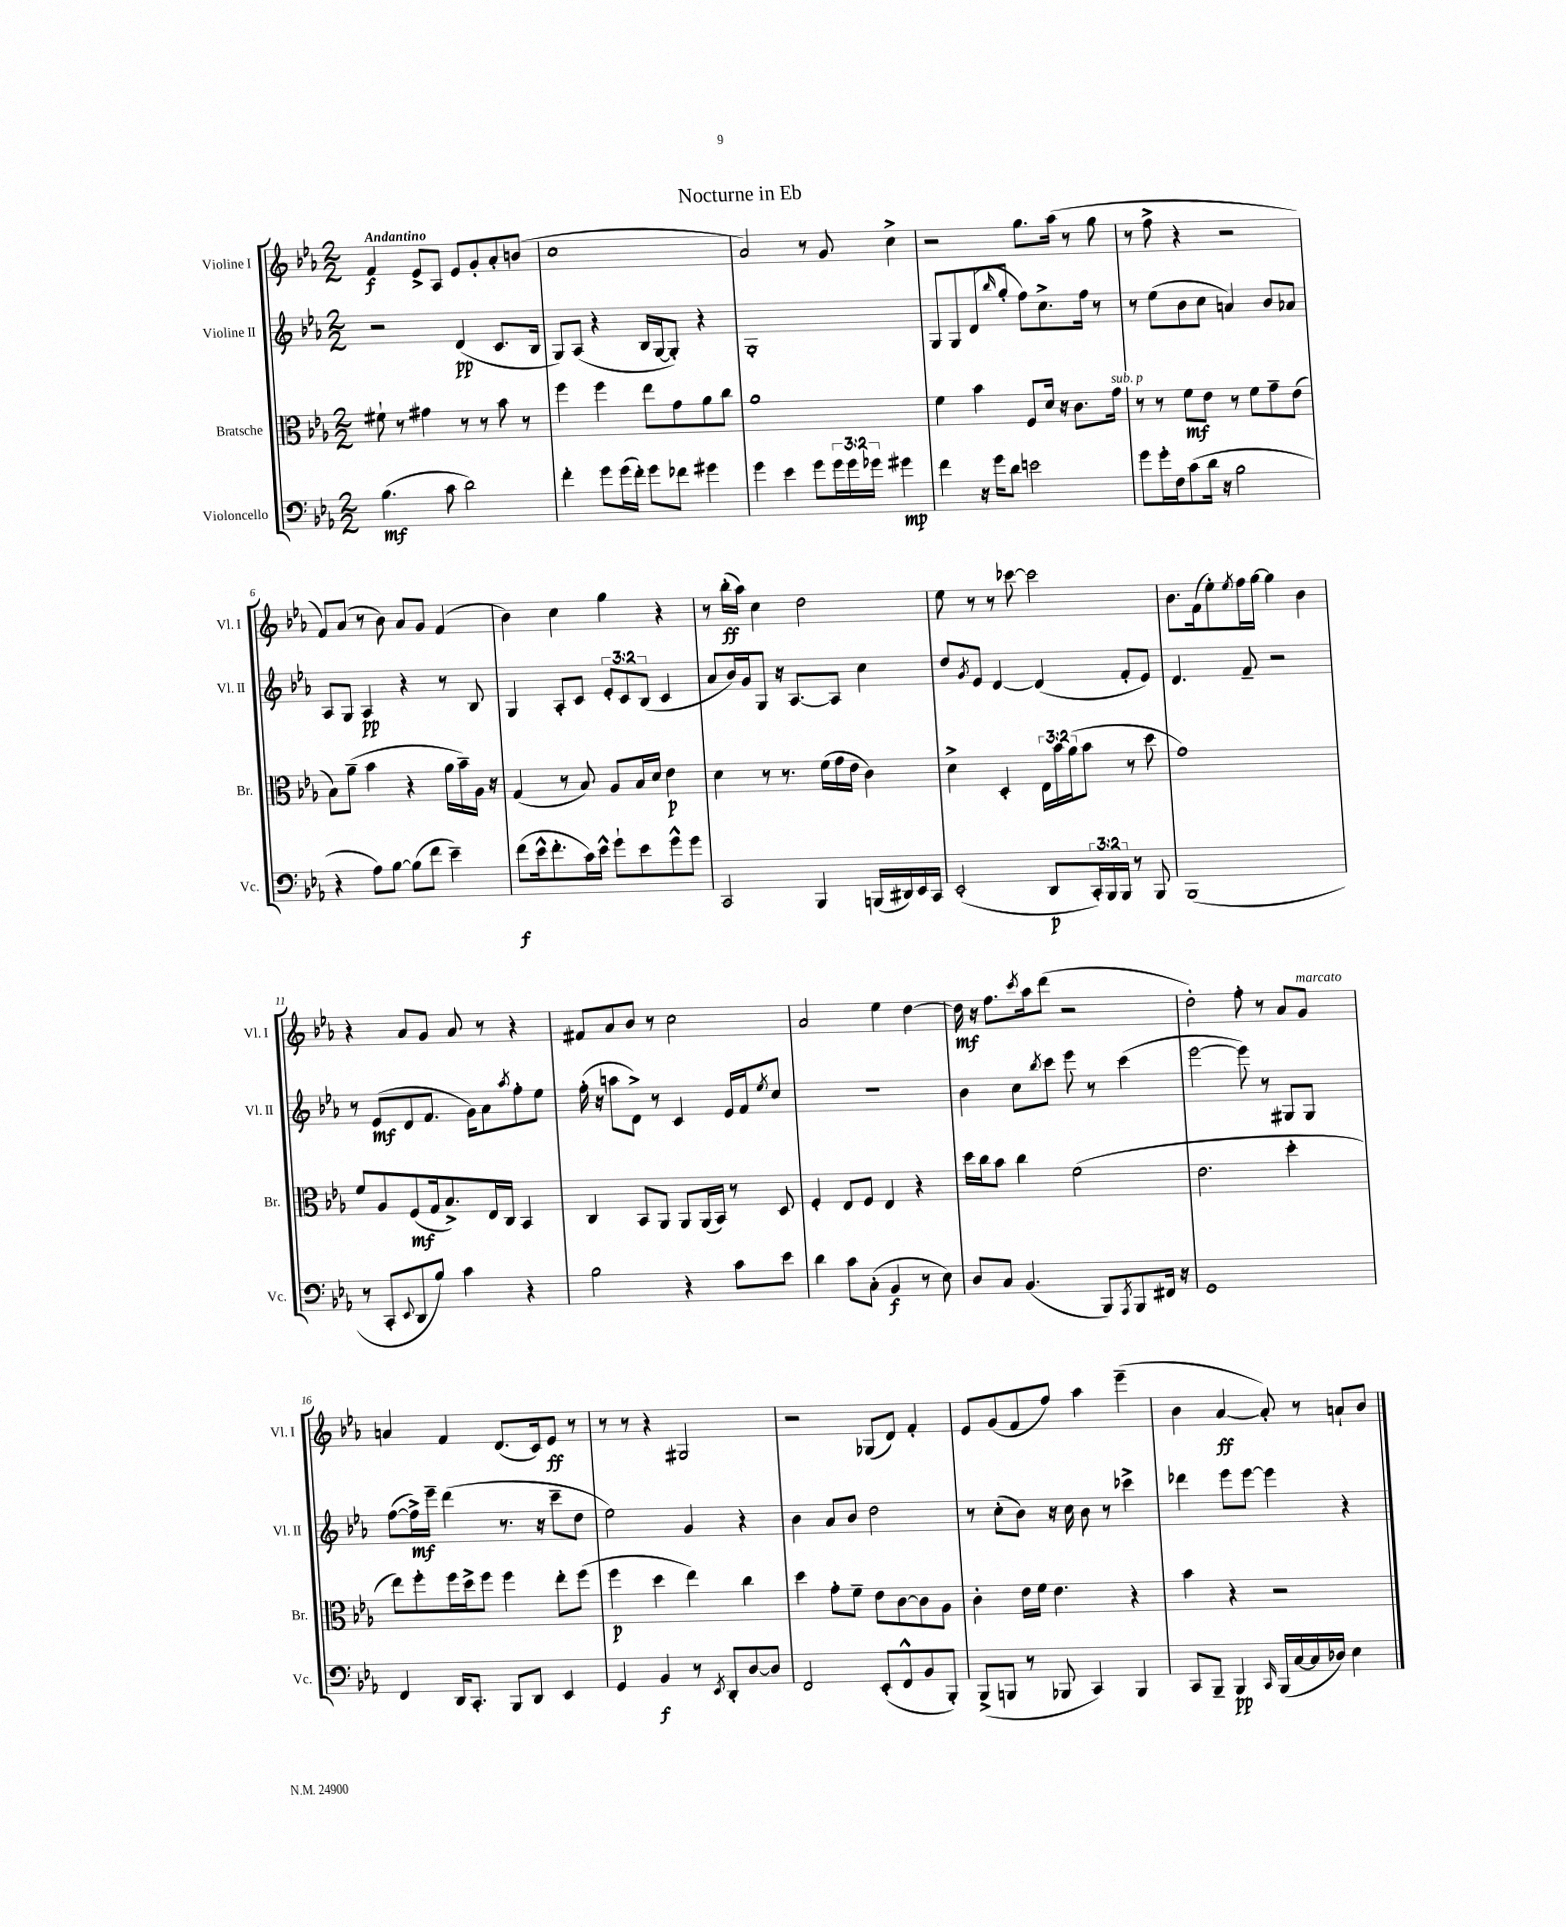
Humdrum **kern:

**kern	**kern	**kern	**kern
*staff4	*staff3	*staff2	*staff1
*clefF4	*clefC3	*clefG2	*clefG2
*k[b-e-a-]	*k[b-e-a-]	*k[b-e-a-]	*k[b-e-a-]
*M2/2	*M2/2	*M2/2	*M2/2
(4.B-	8f#`	2r	4f
.	8r	.	.
.	4g#	.	8e-^
8c	.	.	8A-
2d)	8r	(4d	8e-
.	8r	.	8g'
.	8b-	8.c	8a-'
.	8r	.	(8b
.	.	16B-	.
=	=	=	=
4f'	4ff	8G)	1cc
.	.	(8A-	.
8g	4ff	4r	.
(16g	.	.	.
16f')	.	.	.
8g	8ee-	16B-	.
.	.	[16G	.
8f-	8g	8G'])	.
4g#	8a-	4r	.
.	8cc	.	.
=	=	=	=
4g	1a-	1G'	2a-)
4e-	.	.	.
8g	.	.	8r
24g	.	.	8g
24g	.	.	.
24g-	.	.	.
4g#	.	.	4cc^
=	=	=	=
4f	4f	8G	2r
.	.	8G	.
16r	4b-	(8d	.
16g	.	.	.
.	.	16qqbb-	.
8d	.	8gg'	.
2e	8F	8ff)	8.gg
.	16d	8.cc^	.
.	16r	.	(16aa-
.	8.c	.	8r
.	.	16ff	.
.	.	8r	8gg
.	16g	.	.
=	=	=	=
8g	8r	8r	8r
16g'	8r	(8ee-	8ff^
16F	.	.	.
(8c	8f	8b-	4r
16d	8e-	8cc	.
16r	.	.	.
2B-	8r	4a)	2r
.	8f	.	.
.	8g~	8b-	.
.	(8e-	8a-	.
=	=	=	=
4r	8B-)	8A-	8f)
.	(8a-~	8G	(8a-
8A-)	4b-	4A-	8r
[8B-	.	.	8b-)
(8B-]	4r	4r	8a-
8f	.	.	8g
4e-~)	16a-	8r	(4f
.	16b-~)	.	.
.	16A-	8B-	.
.	16r	.	.
=	=	=	=
(8f	(4G	4G	4b-)
16e-^^	.	.	.
8.f'	.	.	.
.	8r	8A-'	4cc
16c)	8B-)	8c	.
16e-^^	.	.	.
8g`	8A-	12e-'	4gg
.	.	12c	.
8e-	16B-	.	.
.	.	(12B-	.
.	16d	.	.
8g^^	4e-	4c	4r
8g	.	.	.
=	=	=	=
2CC	4d	8a-	8r
.	.	16b-)	(16bb-'
.	.	16g	16aa-)
.	8r	8G	4cc
.	8.r	16r	.
.	.	[8.A-	.
4BBB-	.	.	2dd
.	(16f	.	.
.	16g	8A-]	.
.	16e-	.	.
(16BBB	4c)	4cc	.
16DD#)	.	.	.
16EE-	.	.	.
16CC	.	.	.
=	=	=	=
(2EE-'	4d^	8dd	8ee-
.	.	8qg	.
.	.	8e-	8r
.	4D'	[4d	8r
.	.	.	[8ccc-
8DD	24E-	(4d]	2ccc-]
.	24b-	.	.
.	(24a-	.	.
24CC')	8b-	.	.
24BBB-	.	.	.
24BBB-	.	.	.
8r	8r	8f'	.
8BBB-	8dd	8e-)	.
=	=	=	=
(1BBB-	1g)	4.d	8.b-
.	.	.	(16f
.	.	.	8ee-')
.	.	.	8qee-
.	.	8f~	16ff
.	.	.	[16gg
.	.	2r	4gg]
.	.	.	4b-
=	=	=	=
8r	8f	8r	4r
8CC'	8A-	(8e-	.
8qqEE-	.	.	.
8DD	(8F	8d	8a-
8B-)	16G	8.f	8g
.	8.B-^)	.	.
4c	.	.	8a-
.	.	16g)	.
.	16E-	8a-	8r
.	16C	.	.
.	.	8qaa-	.
4r	4BB-	8ff'	4r
.	.	8ee-	.
=	=	=	=
2B-	4C	(16ff'	8f#
.	.	16r	.
.	.	8aa	8a-
.	8BB-	8d^)	8b-
.	8AA-	8r	8r
4r	8AA-	4c	2cc
.	(16AA-	.	.
.	16BB-)	.	.
8c	8r	16e-	.
.	.	16f	.
.	.	8qee-	.
8e-	8D	8cc	.
=	=	=	=
4d	4F'	1r	2a-
8c	8E-	.	.
(8C'	8F	.	.
4BB-	4E-	.	4ee-
8r	4r	.	[4dd
8E-)	.	.	.
=	=	=	=
8D	16dd	4b-	16dd]
.	16cc	.	16r
8C	8b-	.	8.ff
(4.BB-	4cc	8cc	.
.	.	.	8qccc
.	.	.	16aa-
.	.	8qbb-	.
.	.	8ccc	(8ddd
.	(2f	8eee-	2r
8BBB-)	.	8r	.
8qAAA-	.	.	.
8BBB-	.	(4ccc	.
16FF#	.	.	.
16r	.	.	.
=	=	=	=
1GG	2.e-	[2eee-	2dd')
.	.	8eee-])	8ff'
.	.	8r	8r
.	4dd'	8G#	8a-
.	.	8G#	8g
=	=	=	=
4FF	8ee-)	([8ff	4a
.	8ff'	16ff^])	.
.	.	16eee-~	.
16DD	16ff	(4ddd	4f
8.CC'	16dd^	.	.
.	8ff	.	.
8BBB-	4ff	8.r	(8.d
8DD	.	.	.
.	.	16r	16c)
4EE-	8ee-'	8ccc~	8e-
.	(8ff	8dd	8r
=	=	=	=
4GG	4ff	2ee-)	8r
.	.	.	8r
4BB-	4dd	.	4r
8r	4ee-)	4g	2G#
8qEE-	.	.	.
8DD'	.	.	.
[8D	4cc	4r	.
8D]	.	.	.
=	=	=	=
2FF	4dd	4b-	2r
.	8g'	8a-	.
.	8f~	8b-	.
(8EE-'	8e-	2dd	(8G-
8FF^^	[8c	.	8d)
8BB-	8c]	.	4f'
8BBB-')	8A-	.	.
=	=	=	=
(8BBB-^	4c'	8r	8e-
8BBB	.	(8cc'	(8g
8r	16e-	8b-)	8f
.	16f	.	.
8BBB-	4.e-	16r	8ff)
.	.	16cc	.
4CC)	.	8b-	4aa-
.	.	8r	.
4BBB-	4r	4ccc-^	(4eee-~
=	=	=	=
8CC	4b-	4ddd-	4b-
8BBB-~	.	.	.
4BBB-	4r	8eee-	[4a-
.	.	[8eee-	.
16qqCC	.	.	.
(16BBB-	2r	4eee-]	8a-'])
[16C	.	.	.
16C]	.	.	8r
16D-)	.	.	.
4E-	.	4r	8a`
.	.	.	8b-
==	==	==	==
*-	*-	*-	*-
